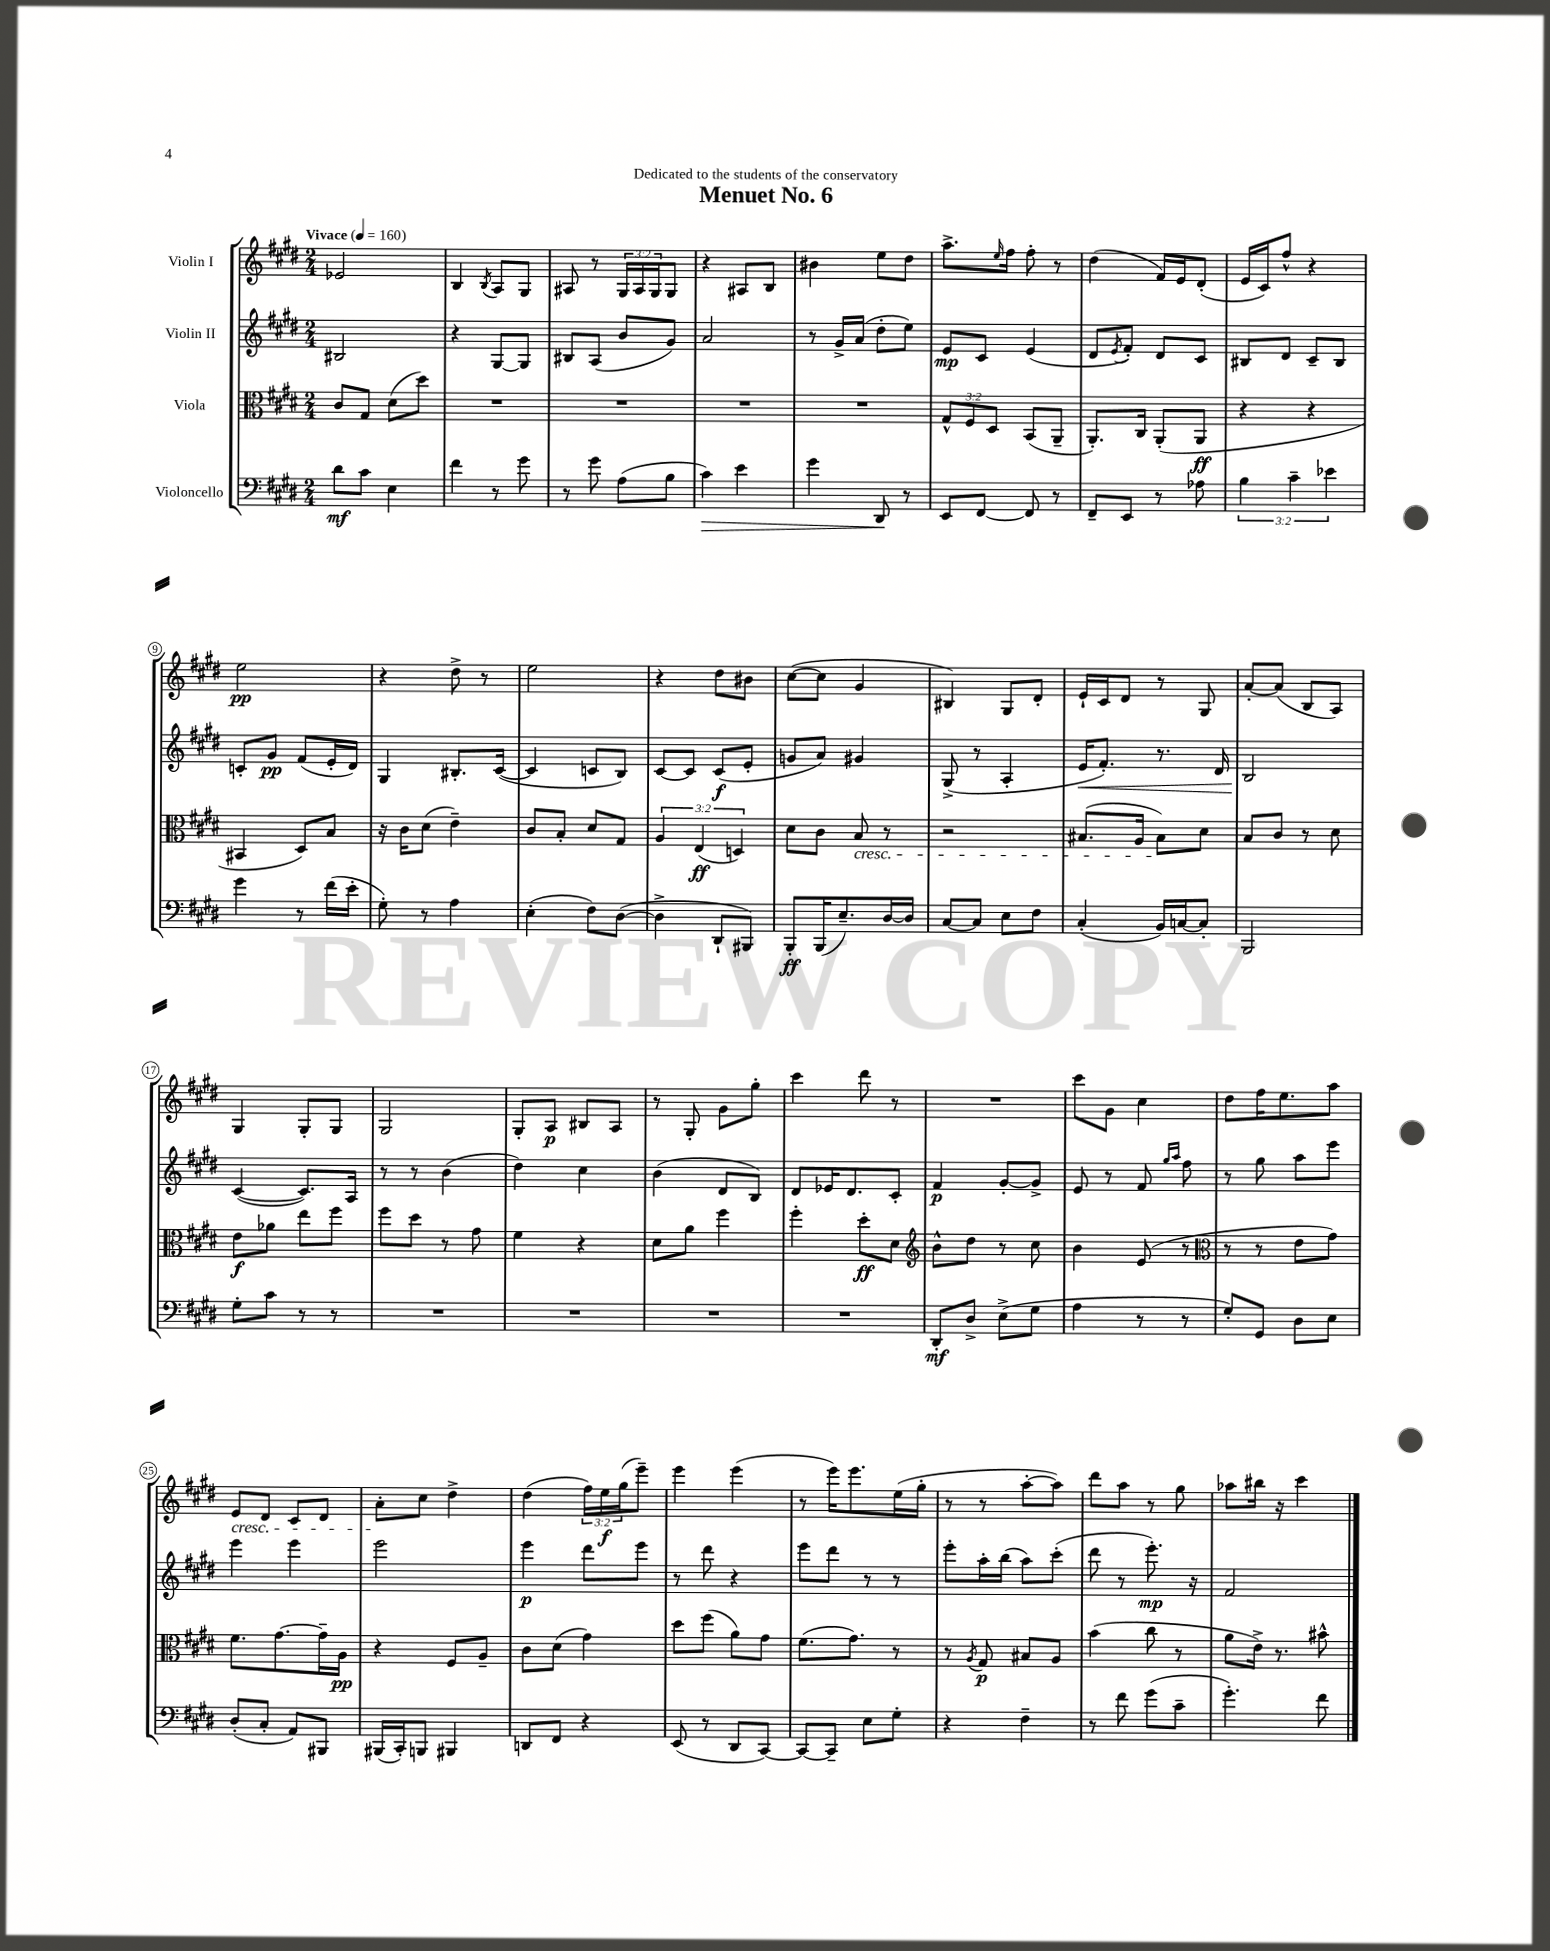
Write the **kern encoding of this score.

**kern	**dynam	**kern	**dynam	**kern	**dynam	**kern	**dynam
*part4	*part4	*part3	*part3	*part2	*part2	*part1	*part1
*staff4	*staff4	*staff3	*staff3	*staff2	*staff2	*staff1	*staff1
*I"Violoncello	*	*I"Viola	*	*I"Violin II	*	*I"Violin I	*
*clefF4	*	*clefC3	*	*clefG2	*	*clefG2	*
*k[f#c#g#d#]	*	*k[f#c#g#d#]	*	*k[f#c#g#d#]	*	*k[f#c#g#d#]	*
*M2/4	*	*M2/4	*	*M2/4	*	*M2/4	*
*MM160	*	*MM160	*	*MM160	*	*MM160	*
=1	=1	=1	=1	=1	=1	=1	=1
!	!	!	!	!	!	!LO:TX:a:B:t=Vivace	!
8d#\L	mf	8c#/L	.	2B#X/	.	2e-X/	.
8c#\J	.	8G#/J	.	.	.	.	.
4E\	.	(8d#\L	.	.	.	.	.
.	.	8dd#\J)	.	.	.	.	.
=2	=2	=2	=2	=2	=2	=2	=2
4f#\	.	2r	.	4r	.	4B/	.
.	.	.	.	.	.	8qB/	.
8r	.	.	.	[8G#/L	.	8A/L	.
8g#\	.	.	.	8G#/J]	.	8G#/J	.
=3	=3	=3	=3	=3	=3	=3	=3
8r	.	2r	.	8B#X/L	.	8A#X/	.
8g#\	.	.	.	(8A/J	.	8r	.
(8A\L	.	.	.	8b/L	.	24G#/LL	.
.	.	.	.	.	.	24A#/	.
.	.	.	.	.	.	24G#/J	.
8B\J	.	.	.	8g#/J)	.	8G#/J	.
=4	=4	=4	=4	=4	=4	=4	=4
!	!LO:HP:b	!	!	!	!	!	!
4c#\)	>	2r	.	2a/	.	4r	.
4e\	.	.	.	.	.	8A#X/L	.
.	.	.	.	.	.	8B/J	.
=5	=5	=5	=5	=5	=5	=5	=5
4g#\	.	2r	.	8r	.	4b#X\	.
.	.	.	.	16g#^/LL	.	.	.
.	.	.	.	(16a/JJ	.	.	.
8DD#/	.	.	.	8dd#'\L	.	8ee\L	.
8r	]	.	.	8ee\J)	.	8dd#\J	.
=6	=6	=6	=6	=6	=6	=6	=6
8EE/L	.	12G#^^/L	.	8e/L	mp	8.aa^\L	.
.	.	12F#/	.	.	.	.	.
[8FF#/J	.	.	.	8c#/J	.	.	.
.	.	12D#/J	.	.	.	.	.
.	.	.	.	.	.	16qqee/	.
.	.	.	.	.	.	16ff#\Jk	.
8FF#/]	.	(8BB/L	.	(4e/	.	8ff#'\	.
8r	.	8AA~/J	.	.	.	8r	.
=7	=7	=7	=7	=7	=7	=7	=7
8FF#~/L	.	8.AA'/L)	.	8d#/L	.	(4dd#\	.
.	.	.	.	8qe/	.	.	.
8EE/J	.	.	.	8f#'/J)	.	.	.
.	.	16C#/Jk	.	.	.	.	.
8r	.	(8AA'/L	.	8d#/L	.	16f#/LL)	.
.	.	.	.	.	.	16e/J	.
8A-X\	.	8AA/J	ff	8c#/J	.	(8d#'/J	.
=8	=8	=8	=8	=8	=8	=8	=8
6B\	.	4r	.	8B#X/L	.	16e/LL	.
.	.	.	.	.	.	16c#/J)	.
.	.	.	.	8d#/J	.	8ff#^^/J	.
6c#~\	.	.	.	.	.	.	.
.	.	4r	.	8c#~/L	.	4r	.
6e-X\	.	.	.	.	.	.	.
.	.	.	.	8B#/J	.	.	.
!!LO:LB:g=z
=9	=9	=9	=9	=9	=9	=9	=9
4g#\	.	4BB#X/	.	8cn'/L	.	2ee\	pp
.	.	.	.	8g#/J	pp	.	.
8r	.	8D#/L)	.	(8f#/L	.	.	.
(16f#\LL	.	8B/J	.	16e'/L	.	.	.
16e'\JJ	.	.	.	16d#/JJ)	.	.	.
=10	=10	=10	=10	=10	=10	=10	=10
8G#'\)	.	16r	.	4G#/	.	4r	.
.	.	16c#\KL	.	.	.	.	.
8r	.	(8d#\J	.	.	.	.	.
4A\	.	4e~\)	.	8.B#X'/L	.	8dd#^\	.
.	.	.	.	.	.	8r	.
.	.	.	.	([16c#/Jk	.	.	.
=11	=11	=11	=11	=11	=11	=11	=11
(4E'\	.	8c#/L	.	4c#/]	.	2ee\	.
.	.	8B'/J	.	.	.	.	.
8F#\L)	.	8d#/L	.	8cn/L	.	.	.
([8D#\J	.	8G#/J	.	8B/J)	.	.	.
=12	=12	=12	=12	=12	=12	=12	=12
4D#^\]	.	6A/	.	[8c#/L	.	4r	.
.	.	.	.	8c#/J]	.	.	.
.	.	(6E/	ff	.	.	.	.
8DD#`/L	.	.	.	(8c#/L	f	8dd#\L	.
.	.	6Dn/)	.	.	.	.	.
8BBB#X/J)	.	.	.	8e'/J	.	8b#X\J	.
=13	=13	=13	=13	=13	=13	=13	=13
8BBB'/L	ff	8d#\L	.	8gn/L	.	([8cc#\L	.
(16BBB/K	.	8c#\J	.	8a/J)	.	8cc#\J]	.
8.E~/)	.	.	.	.	.	.	.
!	!	!LO:TX:b:i:t=cresc.	!	!	!	!	!
.	.	8B/	.	4g#X/	.	4g#/	.
[16D#/L	.	8r	.	.	.	.	.
16D#/JJ]	.	.	.	.	.	.	.
=14	=14	=14	=14	=14	=14	=14	=14
[8C#/L	.	2r	.	(8G#^/	.	4B#X/)	.
8C#/J]	.	.	.	8r	.	.	.
8E\L	.	.	.	4A'/	.	8G#/L	.
8F#\J	.	.	.	.	.	8d#'/J	.
=15	=15	=15	=15	=15	=15	=15	=15
!	!	!	!	!	!LO:HP:b	!	!
(4C#'/	.	(8.B#X/L	.	16e/KL	<	16e`/LL	.
.	.	.	.	8.f#'/J)	.	16c#/J	.
.	.	.	.	.	.	8d#/J	.
.	.	16A/Jk	.	.	.	.	.
16BB/LL)	.	8B#\L)	.	8.r	.	8r	.
[16Cn/J	.	.	.	.	.	.	.
8C'/J]	.	8d#\J	.	.	.	8G#/	.
.	.	.	.	16d#/	.	.	.
=16	=16	=16	=16	=16	=16	=16	=16
2BBB/	.	8B/L	.	2B/	.	[8a'/L	.
.	.	8c#/J	.	.	.	(8a/J]	.
.	.	8r	.	.	.	8B/L	.
.	.	8d#\	.	.	.	8A/J)	.
.	.	.	.	.	[	.	.
!!LO:LB:g=z
=17	=17	=17	=17	=17	=17	=17	=17
8G#'\L	.	8e\L	f	([4c#/	.	4G#/	.
8c#\J	.	8a-X\J	.	.	.	.	.
8r	.	8ee\L	.	8.c#/L])	.	8G#'/L	.
8r	.	8ff#\J	.	.	.	8G#/J	.
.	.	.	.	16A/Jk	.	.	.
=18	=18	=18	=18	=18	=18	=18	=18
2r	.	8ff#\L	.	8r	.	2G#/	.
.	.	8dd#\J	.	8r	.	.	.
.	.	8r	.	(4b\	.	.	.
.	.	8g#\	.	.	.	.	.
=19	=19	=19	=19	=19	=19	=19	=19
2r	.	4f#\	.	4dd#\)	.	8G#'/L	.
.	.	.	.	.	.	8A/J	p
.	.	4r	.	4cc#\	.	8B#X/L	.
.	.	.	.	.	.	8A/J	.
=20	=20	=20	=20	=20	=20	=20	=20
2r	.	8d#\L	.	(4b\	.	8r	.
.	.	8a\J	.	.	.	8G#'/	.
.	.	4ff#\	.	8d#/L	.	8g#\L	.
.	.	.	.	8B/J)	.	8gg#'\J	.
=21	=21	=21	=21	=21	=21	=21	=21
2r	.	4ff#'\	.	8d#/L	.	4ccc#\	.
.	.	.	.	16e-X/K	.	.	.
.	.	.	.	8.d#/	.	.	.
.	.	8dd#'\L	ff	.	.	8ddd#\	.
.	.	8d#\J	.	8c#'/J	.	8r	.
=22	=22	=22	=22	=22	=22	=22	=22
*	*	*clefG2	*	*	*	*	*
8DD#'/L	mf	8b^^\L	.	4f#/	p	2r	.
8D#^/J	.	8dd#\J	.	.	.	.	.
(8E^\L	.	8r	.	[8g#'/L	.	.	.
8G#\J	.	8cc#\	.	8g#^/J]	.	.	.
=23	=23	=23	=23	=23	=23	=23	=23
4A\	.	4b\	.	8e/	.	8ccc#\L	.
.	.	.	.	8r	.	8g#\J	.
8r	.	(8e/	.	8f#/	.	4cc#\	.
.	.	.	.	16qqgg#/LL	.	.	.
.	.	.	.	16qqaa/JJ	.	.	.
8r	.	8r	.	8ff#\	.	.	.
=24	=24	=24	=24	=24	=24	=24	=24
*	*	*clefC3	*	*	*	*	*
8G#'/L)	.	8r	.	8r	.	8dd#\L	.
8GG#/J	.	8r	.	8gg#\	.	16ff#\K	.
.	.	.	.	.	.	8.ee\	.
8D#\L	.	8e\L	.	8aa\L	.	.	.
8E\J	.	8g#\J)	.	8eee\J	.	8aa\J	.
!!LO:LB:g=z
=25	=25	=25	=25	=25	=25	=25	=25
!	!	!	!	!	!	!LO:TX:b:i:t=cresc.	!
(8D#'/L	.	8.f#\L	.	4eee\	.	8e/L	.
8C#'/J	.	.	.	.	.	8d#/J	.
.	.	[8.g#\	.	.	.	.	.
8AA/L)	.	.	.	4eee\	.	8c#/L	.
8BBB#X/J	.	16g#~\L]	.	.	.	8d#/J	.
.	.	16A\JJ	pp	.	.	.	.
=26	=26	=26	=26	=26	=26	=26	=26
(16BBB#X/LL	.	4r	.	2eee\	.	8a'\L	.
16CC#'/J)	.	.	.	.	.	.	.
8BBBn/J	.	.	.	.	.	8cc#\J	.
4BBB#X/	.	8F#/L	.	.	.	4dd#^\	.
.	.	8A~/J	.	.	.	.	.
=27	=27	=27	=27	=27	=27	=27	=27
8DDn/L	.	8c#\L	.	4eee\	p	(4dd#\	.
8FF#/J	.	(8d#\J	.	.	.	.	.
4r	.	4g#\)	.	8ddd#\L	.	24ff#\LL)	.
.	.	.	.	.	.	24ee\	f
.	.	.	.	.	.	(24gg#\J	.
.	.	.	.	8eee\J	.	8eee~\J)	.
=28	=28	=28	=28	=28	=28	=28	=28
(8EE/	.	8dd#\L	.	8r	.	4eee\	.
8r	.	(8ff#\J	.	8ddd#\	.	.	.
8DD#/L	.	8a\L)	.	4r	.	(4eee\	.
[8CC#/J)	.	8g#\J	.	.	.	.	.
=29	=29	=29	=29	=29	=29	=29	=29
8CC#/L_	.	(8.f#\L	.	8eee\L	.	8r	.
8CC#~/J]	.	.	.	8ddd#\J	.	16eee\KL)	.
.	.	8.g#\J)	.	.	.	8.eee\	.
8E\L	.	.	.	8r	.	.	.
8G#'\J	.	8r	.	8r	.	(16ee\L	.
.	.	.	.	.	.	16gg#'\JJ	.
=30	=30	=30	=30	=30	=30	=30	=30
4r	.	8r	.	8eee'\L	.	8r	.
.	.	8qA/	.	.	.	.	.
.	.	8G#/	p	16aa'\L	.	8r	.
.	.	.	.	(16bb\JJ	.	.	.
4F#~\	.	8B#X/L	.	8aa\L)	.	[8aa'\L	.
.	.	8A/J	.	(8ccc#'\J	.	8aa\J])	.
=31	=31	=31	=31	=31	=31	=31	=31
8r	.	(4b\	.	8ddd#\	.	8ddd#\L	.
8f#\	.	.	.	8r	.	8aa\J	.
(8g#\L	.	8cc#\	.	8.eee'\)	mp	8r	.
8c#~\J	.	8r	.	.	.	8gg#\	.
.	.	.	.	16r	.	.	.
=32	=32	=32	=32	=32	=32	=32	=32
4.g#'\)	.	8a\L	.	2f#/	.	8aa-X\L	.
.	.	16e^\Jk)	.	.	.	16bb#X\Jk	.
.	.	8.r	.	.	.	16r	.
.	.	.	.	.	.	4ccc#\	.
8f#\	.	8b#X^^\	.	.	.	.	.
==	==	==	==	==	==	==	==
*-	*-	*-	*-	*-	*-	*-	*-
